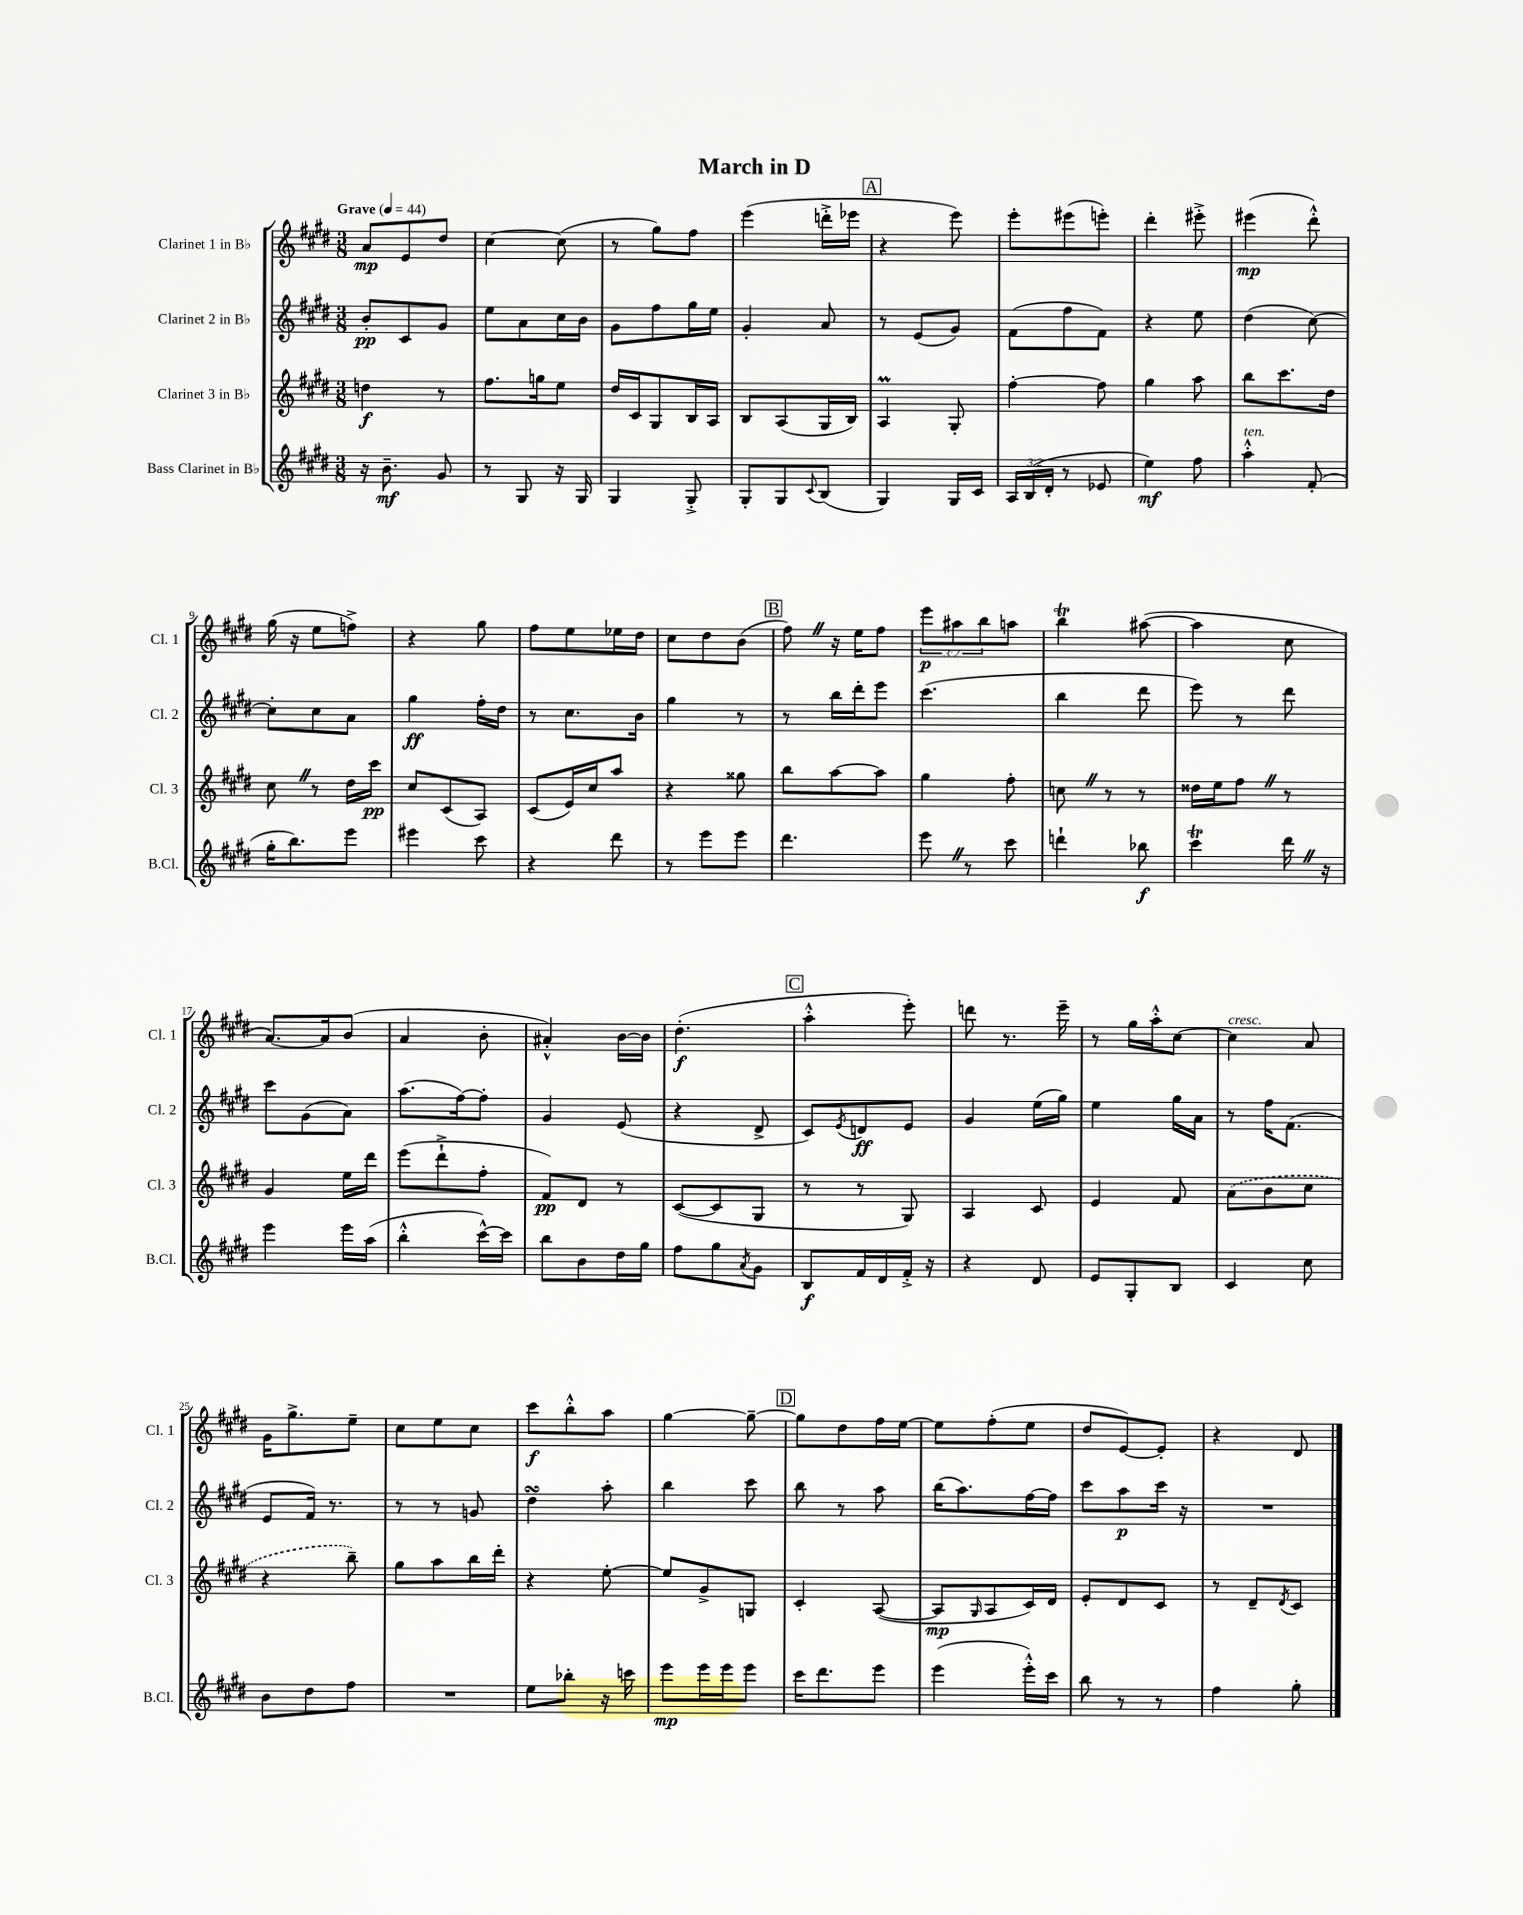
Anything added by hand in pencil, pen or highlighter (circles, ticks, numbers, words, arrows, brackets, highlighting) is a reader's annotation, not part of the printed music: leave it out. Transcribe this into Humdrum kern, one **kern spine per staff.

**kern	**dynam	**kern	**dynam	**kern	**dynam	**kern	**dynam
*part4	*part4	*part3	*part3	*part2	*part2	*part1	*part1
*staff4	*staff4	*staff3	*staff3	*staff2	*staff2	*staff1	*staff1
*I"Bass Clarinet in B♭	*	*I"Clarinet 3 in B♭	*	*I"Clarinet 2 in B♭	*	*I"Clarinet 1 in B♭	*
*I'B.Cl.	*	*I'Cl. 3	*	*I'Cl. 2	*	*I'Cl. 1	*
*clefG2	*	*clefG2	*	*clefG2	*	*clefG2	*
*k[f#c#g#d#]	*	*k[f#c#g#d#]	*	*k[f#c#g#d#]	*	*k[f#c#g#d#]	*
*M3/8	*	*M3/8	*	*M3/8	*	*M3/8	*
*MM44	*	*MM44	*	*MM44	*	*MM44	*
=1	=1	=1	=1	=1	=1	=1	=1
!	!	!	!	!	!	!LO:TX:a:B:t=Grave	!
16r	.	4ddn\	f	8b'/L	pp	8a/L	mp
8.b~\	mf	.	.	.	.	.	.
.	.	.	.	8c#/	.	8e/	.
8g#/	.	8r	.	8g#/J	.	8dd#/J	.
=2	=2	=2	=2	=2	=2	=2	=2
8r	.	8.ff#\L	.	8ee\L	.	[4cc#\	.
8G#/	.	.	.	8a\	.	.	.
.	.	16ggn\k	.	.	.	.	.
16r	.	8ee\J	.	16cc#\L	.	(8cc#\]	.
16G#/	.	.	.	16b\JJ	.	.	.
=3	=3	=3	=3	=3	=3	=3	=3
4G#/	.	16dd#/LL	.	8g#\L	.	8r	.
.	.	16c#/J	.	.	.	.	.
.	.	8G#/	.	8ff#\	.	8gg#\L)	.
8G#'^/	.	16B/L	.	16gg#\L	.	8ff#\J	.
.	.	16A/JJ	.	16ee\JJ	.	.	.
=4	=4	=4	=4	=4	=4	=4	=4
8G#'/L	.	8B/L	.	4g#'/	.	(4eee\	.
8G#/	.	(8A/	.	.	.	.	.
8qqc#/	.	.	.	.	.	.	.
(8B/J	.	16G#/L	.	8a/	.	16dddn'^\LL	.
.	.	16B/JJ)	.	.	.	16eee-X\JJ	.
!!LO:REH:place=s1:t=A
=5	=5	=5	=5	=5	=5	=5	=5
4G#/)	.	4AM/	.	8r	.	4r	.
.	.	.	.	(8e/L	.	.	.
16G#/LL	.	8G#'/	.	8g#/J)	.	8eee\)	.
16c#/JJ	.	.	.	.	.	.	.
=6	=6	=6	=6	=6	=6	=6	=6
24A/LL	.	[4ff#'\	.	(8f#\L	.	8eee'\L	.
(24B/	.	.	.	.	.	.	.
24d#'/JJ	.	.	.	.	.	.	.
8r	.	.	.	8ff#\	.	(8eee#X\	.
8e-X/	.	8ff#\]	.	8f#\J)	.	8eeen'\J)	.
=7	=7	=7	=7	=7	=7	=7	=7
4ee\)	mf	4gg#\	.	4r	.	4ddd#'\	.
8ff#\	.	8aa\	.	8ee\	.	8eee#X'^\	.
=8	=8	=8	=8	=8	=8	=8	=8
!LO:TX:a:i:t=ten.	!	!	!	!	!	!	!
4aa'^^\	.	8bb\L	.	(4dd#\	.	(4eee#X\	mp
.	.	8.ccc#\	.	.	.	.	.
(8f#'/	.	.	.	[8cc#\)	.	8ddd#'^^\)	.
.	.	16dd#\Jk	.	.	.	.	.
!!LO:LB:g=z
=9	=9	=9	=9	=9	=9	=9	=9
16gg#'\KL	.	8cc#Z\	.	8cc#'\L]	.	(16gg#\	.
8.bb\)	.	.	.	.	.	16r	.
.	.	8r	.	8cc#\	.	8ee\L	.
8eee\J	.	16dd#\LL	.	8a\J	.	8ffn^\J)	.
.	.	16ccc#\JJ	pp	.	.	.	.
=10	=10	=10	=10	=10	=10	=10	=10
4eee#X\	.	8cc#/L	.	4gg#\	ff	4r	.
.	.	(8c#/	.	.	.	.	.
8ccc#\	.	8A/J)	.	16ff#'\LL	.	8gg#\	.
.	.	.	.	16dd#\JJ	.	.	.
=11	=11	=11	=11	=11	=11	=11	=11
4r	.	(8c#/L	.	8r	.	8ff#\L	.
.	.	16e/L)	.	8.cc#\L	.	8ee\	.
.	.	16cc#/J	.	.	.	.	.
8ddd#\	.	8aa/J	.	.	.	16ee-X\L	.
.	.	.	.	16b\Jk	.	16dd#\JJ	.
=12	=12	=12	=12	=12	=12	=12	=12
8r	.	4r	.	4gg#\	.	8cc#\L	.
8eee\L	.	.	.	.	.	8dd#\	.
8eee\J	.	8gg##X\	.	8r	.	(8b\J	.
!!LO:REH:place=s1:t=B
=13	=13	=13	=13	=13	=13	=13	=13
4.ddd#\	.	8bb\L	.	8r	.	8ff#Z\)	.
.	.	[8aa\	.	16bb\LL	.	16r	.
.	.	.	.	16ddd#'\J	.	16ee\KL	.
.	.	8aa\J]	.	8eee\J	.	8ff#\J	.
=14	=14	=14	=14	=14	=14	=14	=14
8eeeZ\	.	4gg#\	.	(4.ccc#\	.	12eee\L	p
.	.	.	.	.	.	12aa#X\	.
8r	.	.	.	.	.	.	.
.	.	.	.	.	.	12bb\	.
8ccc#\	.	8ff#'\	.	.	.	8aan\J	.
=15	=15	=15	=15	=15	=15	=15	=15
4dddn`\	.	8ccnZ\	.	4bb\	.	4bbT\	.
.	.	8r	.	.	.	.	.
8bb-X\	f	8r	.	8ddd#\	.	([8aa#X\	.
=16	=16	=16	=16	=16	=16	=16	=16
4ccc#T\	.	16dd##X\LL	.	8eee\)	.	4aa#\]	.
.	.	16ee\J	.	.	.	.	.
.	.	8ff#Z\J	.	8r	.	.	.
16ddd#Z\	.	8r	.	8ddd#\	.	8cc#\	.
16r	.	.	.	.	.	.	.
!!LO:LB:g=z
=17	=17	=17	=17	=17	=17	=17	=17
4eee\	.	4g#/	.	8ccc#\L	.	[8.a/L)	.
.	.	.	.	(8g#\	.	.	.
.	.	.	.	.	.	16a/k]	.
16eee\LL	.	16ee\LL	.	8a\J)	.	(8b/J	.
(16aa\JJ	.	16ddd#\JJ	.	.	.	.	.
=18	=18	=18	=18	=18	=18	=18	=18
4bb'^^\	.	(8eee\L	.	(8.aa\L	.	4a/	.
.	.	8ddd#`^\	.	.	.	.	.
.	.	.	.	[16ff#\k)	.	.	.
[16ccc#^^\LL)	.	8ff#'\J	.	8ff#'\J]	.	8b'\	.
16ccc#\JJ]	.	.	.	.	.	.	.
=19	=19	=19	=19	=19	=19	=19	=19
8bb\L	.	8f#/L)	pp	4g#/	.	4a#X'^^/)	.
8b\	.	8d#/J	.	.	.	.	.
16dd#\L	.	8r	.	(8e/	.	[16b\LL	.
16gg#\JJ	.	.	.	.	.	16b\JJ]	.
=20	=20	=20	=20	=20	=20	=20	=20
8ff#\L	.	([8c#/L	.	4r	.	(4.dd#'\	f
8gg#\	.	8c#/]	.	.	.	.	.
8qa/	.	.	.	.	.	.	.
8g#\J	.	8G#/J	.	8d#^/	.	.	.
!!LO:REH:place=s1:t=C
=21	=21	=21	=21	=21	=21	=21	=21
8B/L	f	8r	.	8c#/L)	.	4aa'^^\	.
.	.	.	.	8qe/	.	.	.
16f#/L	.	8r	.	8dn/	ff	.	.
16d#/	.	.	.	.	.	.	.
16f#'^/JJ	.	8G#/)	.	8e/J	.	8eee'\)	.
16r	.	.	.	.	.	.	.
=22	=22	=22	=22	=22	=22	=22	=22
4r	.	4A/	.	4g#/	.	8dddn\	.
.	.	.	.	.	.	8.r	.
8d#/	.	8c#/	.	(16ee\LL	.	.	.
.	.	.	.	16gg#\JJ)	.	16eee~\	.
=23	=23	=23	=23	=23	=23	=23	=23
8e/L	.	4e/	.	4ee\	.	8r	.
8G#'/	.	.	.	.	.	16gg#\LL	.
.	.	.	.	.	.	16aa'^^\J	.
8B/J	.	8f#/	.	16gg#\LL	.	[8cc#\J	.
.	.	.	.	16a\JJ	.	.	.
=24	=24	=24	=24	=24	=24	=24	=24
!	!	!	!	!	!	!LO:TX:a:i:t=cresc.	!
4c#/	.	(8a\L	.	8r	.	4cc#\]	.
.	.	8b\	.	16ff#\KL	.	.	.
.	.	.	.	(8.f#\J	.	.	.
8cc#\	.	8cc#\J	.	.	.	8a/	.
!!LO:LB:g=z
=25	=25	=25	=25	=25	=25	=25	=25
8b\L	.	4r	.	8e/L	.	16g#\KL	.
.	.	.	.	.	.	8.gg#^\	.
8dd#\	.	.	.	16f#/Jk)	.	.	.
.	.	.	.	8.r	.	.	.
8ff#\J	.	8bb~\)	.	.	.	8ee~\J	.
=26	=26	=26	=26	=26	=26	=26	=26
4.r	.	8gg#\L	.	8r	.	8cc#\L	.
.	.	8aa\	.	8r	.	8ee\	.
.	.	16bb\L	.	8gn/	.	8cc#\J	.
.	.	16ddd#'\JJ	.	.	.	.	.
=27	=27	=27	=27	=27	=27	=27	=27
8ee\L	.	4r	.	4dd#sSsS\	.	8ccc#\L	f
8bb-X'\J	.	.	.	.	.	8bb'^^\	.
16r	.	[8ee'\	.	8aa'\	.	8aa\J	.
16cccn\	.	.	.	.	.	.	.
=28	=28	=28	=28	=28	=28	=28	=28
8eee\L	mp	8ee/L]	.	4bb\	.	[4gg#\	.
16eee\L	.	8g#^/	.	.	.	.	.
16eee\J	.	.	.	.	.	.	.
8eee\J	.	8Gn/J	.	8ccc#\	.	8gg#~\_	.
!!LO:REH:place=s1:t=D
=29	=29	=29	=29	=29	=29	=29	=29
16ccc#\KL	.	4c#'/	.	8bb\	.	8gg#\L]	.
8.ddd#\	.	.	.	.	.	.	.
.	.	.	.	8r	.	8dd#\	.
8eee\J	.	([8A/	.	8aa\	.	16ff#\L	.
.	.	.	.	.	.	[16ee\JJ	.
=30	=30	=30	=30	=30	=30	=30	=30
(4eee\	.	8A/L]	mp	(16bb\KL	.	8ee\L]	.
.	.	.	.	8.aa\)	.	.	.
.	.	16qqG#/	.	.	.	.	.
.	.	8A/	.	.	.	(8ff#'\	.
16eee'^^\LL)	.	16c#/L)	.	[16ff#\L	.	8ee\J	.
16ccc#\JJ	.	16d#/JJ	.	16ff#\JJ]	.	.	.
=31	=31	=31	=31	=31	=31	=31	=31
8bb\	.	8e'/L	.	8ccc#\L	.	8dd#/L	.
8r	.	8d#/	.	8aa\	p	[8e/)	.
8r	.	8c#/J	.	16ccc#\Jk	.	8e'/J]	.
.	.	.	.	16r	.	.	.
=32	=32	=32	=32	=32	=32	=32	=32
4ff#\	.	8r	.	4.r	.	4r	.
.	.	8d#~/L	.	.	.	.	.
.	.	8qd#/	.	.	.	.	.
8gg#'\	.	8c#/J	.	.	.	8d#/	.
==	==	==	==	==	==	==	==
*-	*-	*-	*-	*-	*-	*-	*-
